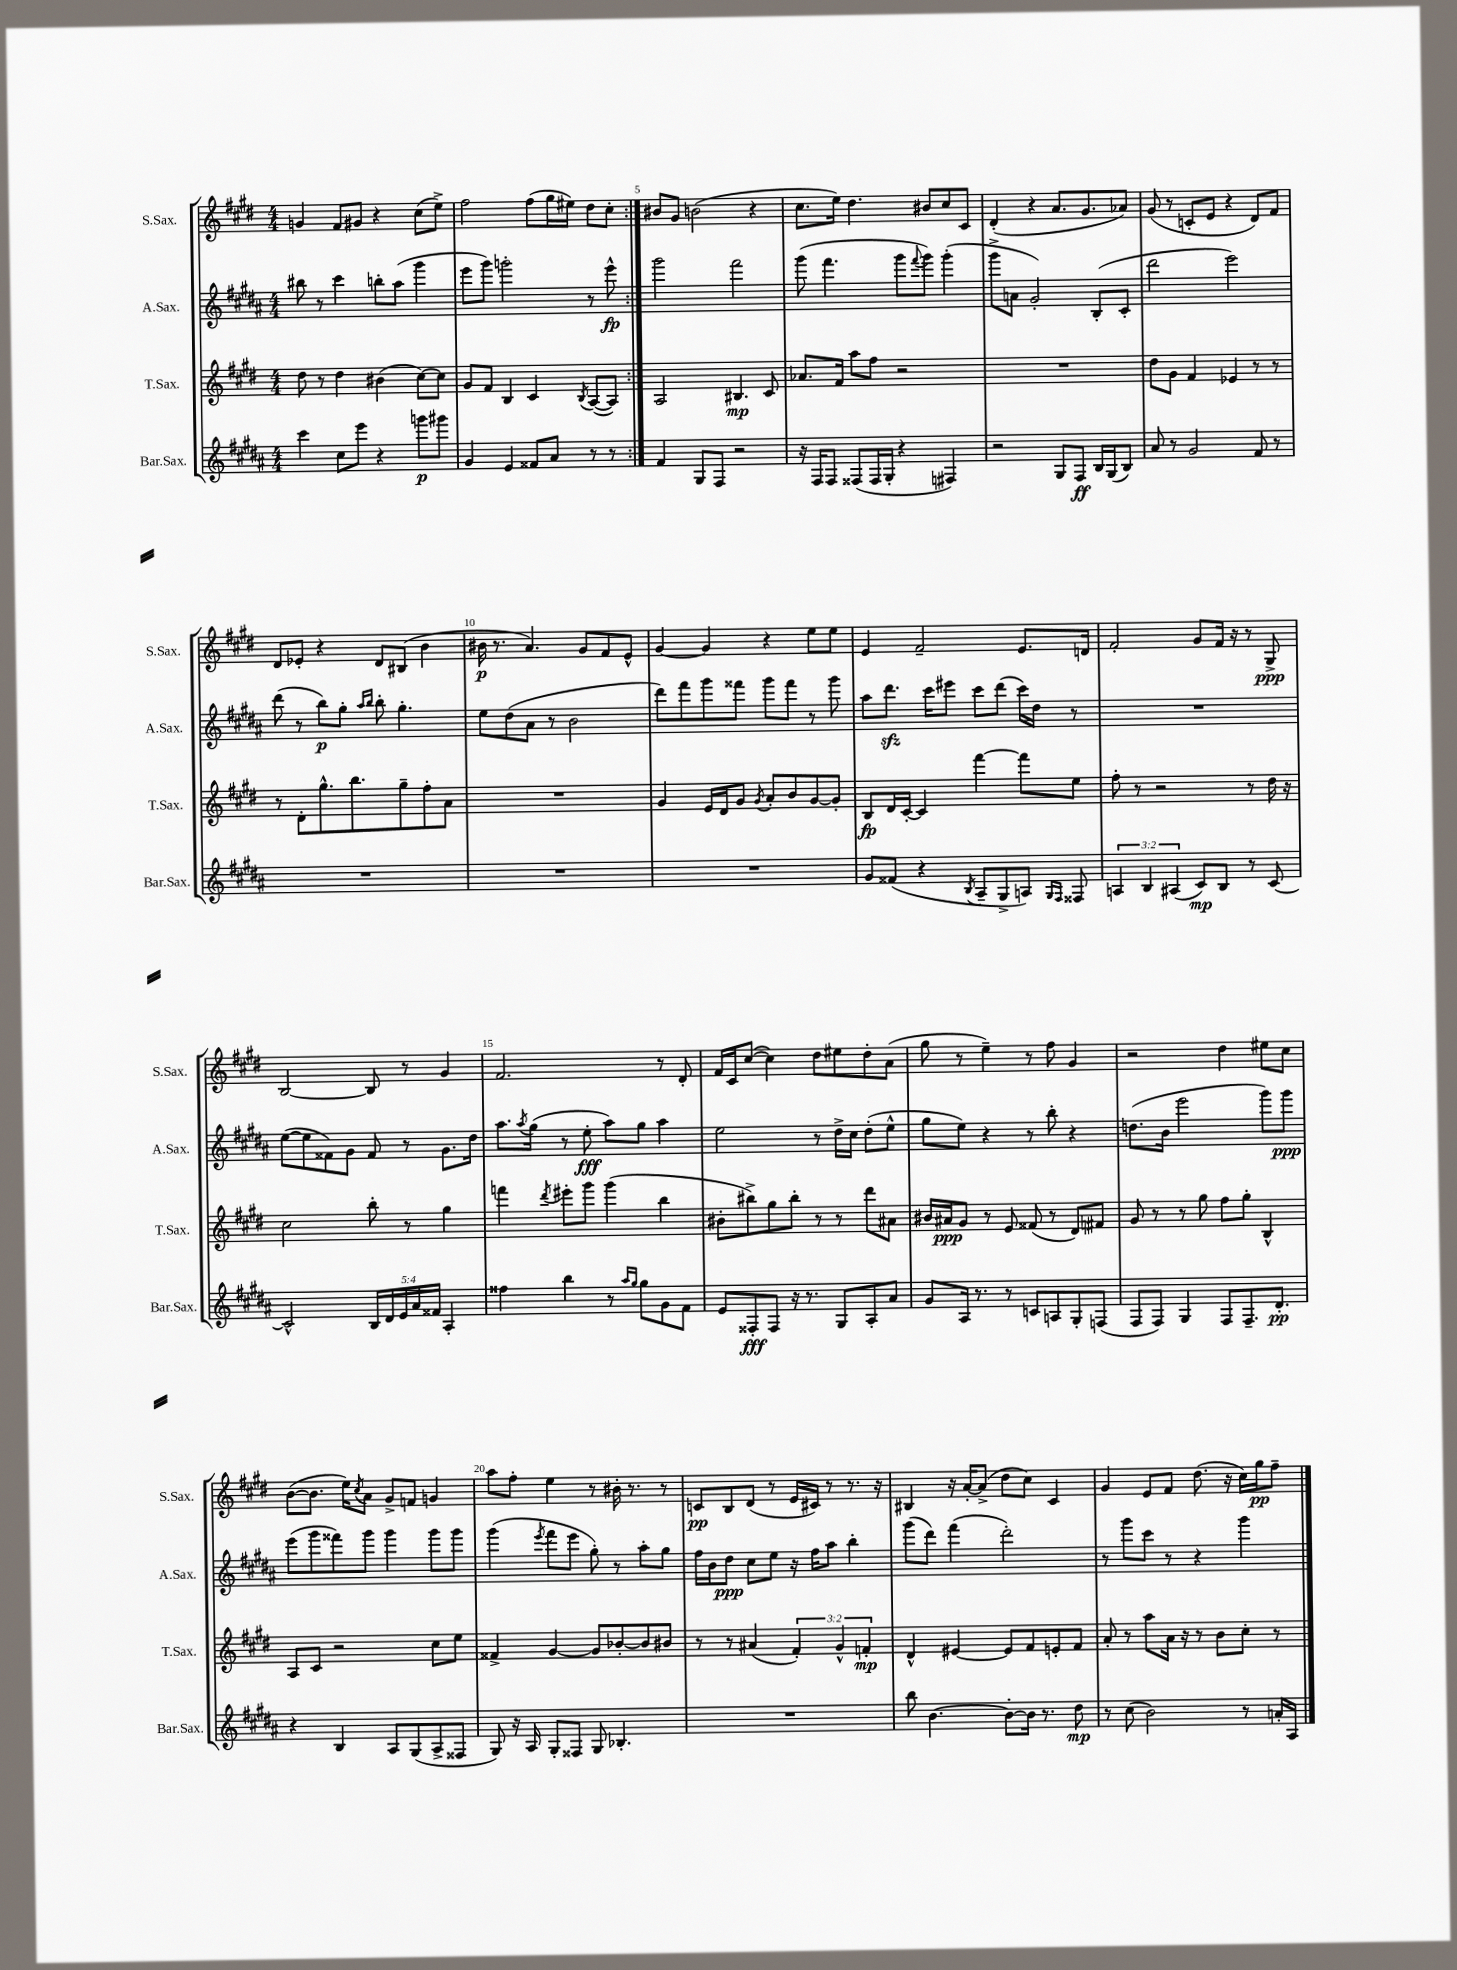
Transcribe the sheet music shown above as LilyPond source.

<<
\new StaffGroup <<
\new Staff = "s0" \with { instrumentName = "S.Sax." shortInstrumentName = "S.Sax." } {
    \clef treble \key e \major \numericTimeSignature \time 4/4
    \repeat volta 2 { g'4 fis'8 gis'8 r4 cis''8( e''8->) |
    fis''2 fis''8( gis''16 eis''16) dis''8 cis''8-. | }
    bis'8 gis'8 b'2( r4 |
    cis''8. e''16) dis''4. bis'8 cis''8 cis'8 |
    dis'4-.( r4 a'8. gis'8. aes'8) |
    gis'8( r8 c'8-. e'8 r4 dis'8) fis'8 |
    dis'8 ees'8-. r4 dis'8 bis8( b'4 |
    bis'16\p r8. a'4.) gis'8 fis'8 e'8-^ |
    gis'4~ gis'4 r4 e''8 e''8 |
    e'4 fis'2-- e'8. d'16 |
    fis'2-. gis'8 fis'16 r16 r8 gis8->\ppp |
    b2~ b8 r8 gis'4 |
    fis'2. r8 dis'8-. |
    fis'16 cis'16 cis''8~( cis''4) dis''8 eis''8 dis''8-. a'8( |
    gis''8 r8 e''4--) r8 fis''8 gis'4 |
    r2 dis''4 eis''8 cis''8 |
    b'8~( b'8. e''16) \acciaccatura { cis''8 } a'8 gis'8-> f'8 g'4 |
    a''8 fis''8-. e''4 r8 bis'16-. r8. r8 |
    c'8\pp b8 dis'8( r8 e'16 cis'16) r8 r8. r16 |
    bis4 r16 a'16~-. a'8->( dis''8 cis''8) cis'4 |
    gis'4 e'8 fis'8 dis''8.( r16 cis''16) gis''16\pp fis''8-- \bar "|." |
}
\new Staff = "s1" \with { instrumentName = "A.Sax." shortInstrumentName = "A.Sax." } {
    \clef treble \key b \major \numericTimeSignature \time 4/4
    \repeat volta 2 { bis''8 r8 cis'''4 b''8-. ais''8( gis'''4 |
    e'''8 gis'''8) g'''2-. r8 e'''8-^\fp | }
    gis'''2 fis'''2 |
    gis'''8( fis'''4. gis'''8 \appoggiatura { fis'''8 } gis'''8) gis'''4-.( |
    gis'''8-> a'8 gis'2-.) b8-.( cis'8-. |
    dis'''2 e'''2) |
    dis'''8( r8 b''8\p) gis''8-. \grace { ais''16 b''16 } b''8-. gis''4.-. |
    e''8 dis''8( ais'8 r8 b'2 |
    dis'''8) fis'''8 gis'''8 fisis'''8 gis'''8 fisis'''8 r8 gis'''8 |
    ais''8 dis'''8.\sfz cis'''16 eis'''8 cis'''8 dis'''8( cis'''16) dis''16 r8 |
    R1 |
    e''8~( e''8 fisis'8) gis'8 fisis'8 r8 gis'8. dis''16 |
    ais''8. \acciaccatura { ais''8 } gis''16( r8 e''8-.\fff ais''8) gis''8 ais''4 |
    e''2 r8 dis''16-> cis''16 dis''8-.( e''8-^ |
    gis''8 e''8) r4 r8 b''8-. r4 |
    d''8.( b'16 e'''2 gis'''8) gis'''8\ppp |
    e'''8( gis'''8 fisis'''8) gis'''8 gis'''4 gis'''8 gis'''8 |
    gis'''4( \acciaccatura { e'''8 } fis'''8 e'''8 gis''8-.) r8 ais''8-. gis''8 |
    fis''16 b'16 dis''8\ppp cis''8 e''8 r16 fis''16 ais''8 b''4-. |
    gis'''8( dis'''8) fis'''4( dis'''2-.) |
    r8 gis'''8 cis'''8 r8 r4 gis'''4 \bar "|." |
}
\new Staff = "s2" \with { instrumentName = "T.Sax." shortInstrumentName = "T.Sax." } {
    \clef treble \key e \major \numericTimeSignature \time 4/4 \override Staff.TupletNumber.text = #tuplet-number::calc-fraction-text
    \repeat volta 2 { dis''8 r8 dis''4 bis'4( cis''8~) cis''8 |
    gis'8 fis'8 b4 cis'4 \acciaccatura { b8 } a8~( a8) | }
    a2 bis4.\mp cis'8 |
    aes'8. fis'16 a''8 fis''8 r2 |
    R1 |
    dis''8 gis'8 fis'4 ees'4 r8 r8 |
    r8 dis'8-. gis''8.-^ b''8. gis''8-- fis''8-. a'8 |
    R1 |
    gis'4 e'16 dis'16 gis'8 \acciaccatura { gis'8 } a'8-. b'8 gis'8~ gis'8-. |
    b8\fp dis'16 cis'16~-. cis'4 fis'''4~ fis'''8 e''8 |
    fis''8-. r8 r2 r8 dis''16 r16 |
    cis''2 b''8-. r8 gis''4 |
    f'''4 \acciaccatura { dis'''8 } eis'''8-. gis'''8 gis'''4( b''4 |
    bis'8-. bis''8->) gis''8 bis''8-. r8 r8 dis'''8 ais'8 |
    bis'16 ais'16\ppp gis'8 r8 e'8 fisis'8( r8 dis'8) fis'8 |
    gis'8 r8 r8 gis''8 fis''8 gis''8-. b4-^ |
    a8 cis'8 r2 cis''8 e''8 |
    fisis'4-> gis'4~ gis'8 bes'8~-. bes'8 bis'8 |
    r8 r8 ais'4( \tuplet 3/2 { fis'4-.) gis'4-^ f'4-.\mp } |
    dis'4-^ eis'4~ eis'8 fis'8 e'8-. fis'8 |
    a'8-. r8 a''8 a'16 r16 r8 b'8 cis''8-. r8 \bar "|." |
}
\new Staff = "s3" \with { instrumentName = "Bar.Sax." shortInstrumentName = "Bar.Sax." } {
    \clef treble \key b \major \numericTimeSignature \time 4/4 \override Staff.TupletNumber.text = #tuplet-number::calc-fraction-text
    \repeat volta 2 { cis'''4 cis''8 e'''8 r4 g'''8\p gis'''8 |
    gis'4 e'4 fisis'8 ais'8 r8 r8 | }
    fis'4 gis8 fis8 r2 |
    r16 fis16 fis8 fisis8( fisis16 gis16-. r4 fis4) |
    r2 gis8 fis8\ff b16 gis16( b8) |
    ais'8 r8 gis'2 fis'8 r8 |
    R1 |
    R1 |
    R1 |
    gis'8 fisis'8( r4 \acciaccatura { b8 } ais8-- gis8-> a8) \grace { gis16 fis16 } fisis8 |
    \tuplet 3/2 { a4 b4 ais4( } cis'8\mp) b8 r8 cis'8~ |
    cis'2-^ \tuplet 5/4 { b16 dis'16 e'16 ais'16 fisis'16 } ais4-. |
    fisis''4 b''4 r8 \grace { ais''16 gis''16 } gis''8 gis'8 fis'8 |
    e'8 fisis8-.\fff fisis8 r16 r8. gis8 ais8-. ais'8 |
    gis'8 ais16 r8. r8 c'8 a8 gis8-. f8( |
    fis8 fis8) gis4 fis8 fis8.-- dis'8.-.\pp |
    r4 b4 ais8 gis8( ais8-> fisis8 |
    gis8) r16 ais16 gis8-. fisis8 gis8 bes4.-. |
    R1 |
    b''8 b'4.~ b'8~-. b'16 r8. dis''8\mp |
    r8 cis''8( b'2) r8 a'16-. ais16 \bar "|." |
}
>>
>>
\layout { \context { \Score currentBarNumber = #3 \override BarNumber.break-visibility = ##(#f #t #t) barNumberVisibility = #(every-nth-bar-number-visible 5) } }
